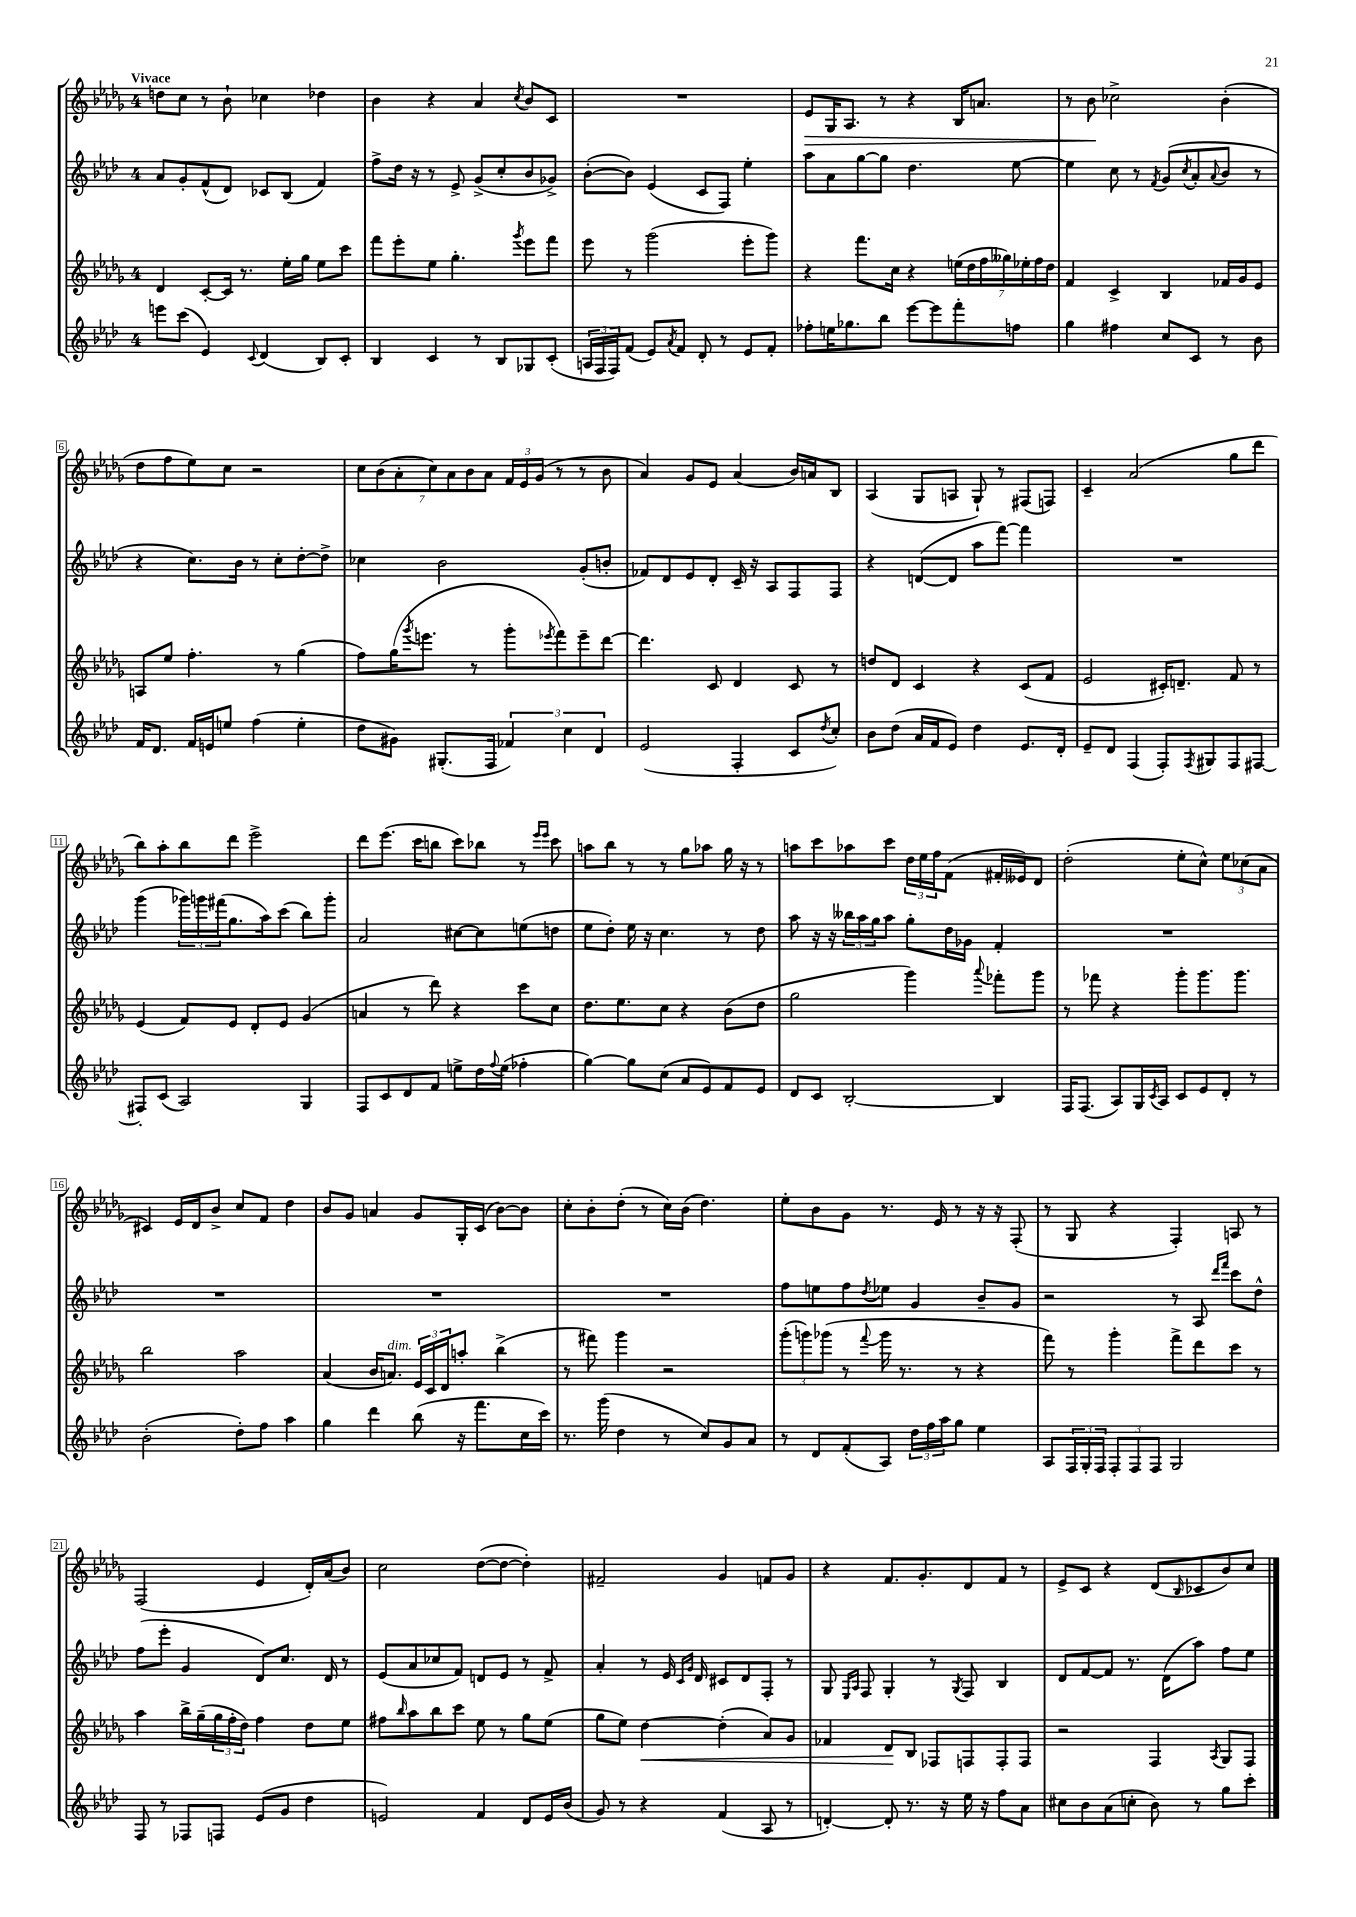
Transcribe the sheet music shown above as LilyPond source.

<<
\new StaffGroup <<
\new Staff = "s0" {
    \clef treble \key des \major \once \override Staff.TimeSignature.style = #'single-digit \time 4/4 \tempo "Vivace"
    d''8 c''8 r8 bes'8-! ces''4 des''4 |
    bes'4 r4 aes'4 \acciaccatura { c''8 } bes'8 c'8 |
    R1 |
    ees'8\> ges16 aes8. r8 r4 bes16 a'8. |
    r8 bes'8\! ces''2-> bes'4-.( |
    des''8 f''8 ees''8) c''8 r2 |
    \tuplet 7/4 { c''8 bes'8( aes'8-. c''8) aes'8 bes'8 aes'8 } \tuplet 3/2 { f'16 ees'16 ges'16( } r8 r8 bes'8 |
    aes'4) ges'8 ees'8 aes'4( bes'16) a'16 bes8 |
    aes4( ges8 a8 ges8-!) r8 fis8( f8) |
    c'4-- aes'2( ges''8 des'''8 |
    bes''8) aes''8-. bes''8 des'''8 ees'''2-> |
    des'''8 ees'''8.( c'''16 b''8 c'''8) bes''8 r8 \grace { ees'''16 ees'''16 } c'''8 |
    a''8 bes''8 r8 r8 ges''8 aes''8 ges''16 r16 r8 |
    a''8 c'''8 aes''8 c'''8 \tuplet 3/2 { des''16 ees''16 f''16 } f'8( fis'16-. eeses'16) des'8 |
    des''2-.( ees''8-. c''8-^) \tuplet 3/2 { ees''8 ces''8( aes'8 } |
    cis'4) ees'16 des'16 bes'8-> c''8 f'8 des''4 |
    bes'8 ges'8 a'4 ges'8 ges16-. c'16( bes'8~) bes'8 |
    c''8-. bes'8-. des''8-.( r8 c''16) bes'16( des''4.) |
    ees''8-. bes'8 ges'8 r8. ees'16 r8 r16 r16 f8-.( |
    r8 ges8 r4 f4-.) a8 r8 |
    f2( ees'4 des'16-.) aes'16( bes'8) |
    c''2 des''8~( des''8~ des''4-.) |
    fis'2-- ges'4 f'8 ges'8 |
    r4 f'8. ges'8.-. des'8 f'8 r8 |
    ees'8-> c'8 r4 des'8( \grace { bes16 } ces'8 bes'8) c''8 \bar "|." |
}
\new Staff = "s1" {
    \clef treble \key aes \major \once \override Staff.TimeSignature.style = #'single-digit \time 4/4
    aes'8 g'8-. f'8-^( des'8) ces'8 bes8( f'4) |
    f''8-> des''16 r16 r8 ees'8-> g'8->( c''8-. bes'8 ges'8->) |
    bes'8~-.( bes'8) ees'4( c'8 f8) ees''4-. |
    aes''8 aes'8 g''8~ g''8 des''4. ees''8~ |
    ees''4 c''8 r8 \acciaccatura { f'8 } g'8( \acciaccatura { c''8 } aes'8-. \appoggiatura { aes'8 } bes'8 r8 |
    r4 c''8.) bes'16 r8 c''8-. des''8~-. des''8-> |
    ces''4 bes'2 g'8-.( b'8-. |
    fes'8) des'8 ees'8 des'8-. c'16-- r16 aes8 f8 f8 |
    r4 d'8~( d'8 aes''8 f'''8~) f'''4 |
    R1 |
    g'''4( \tuplet 3/2 { ges'''16) g'''16 fis'''16( } g''8. aes''16) c'''8( bes''8) g'''8-. |
    aes'2 cis''8~ cis''8 e''8( d''8 |
    ees''8 des''8-.) ees''16 r16 c''4. r8 des''8 |
    aes''8 r16 r16 \tuplet 3/2 { beses''16 aes''16 g''16 } aes''8 g''8-. des''16 ges'16 f'4-. |
    R1 |
    R1 |
    R1 |
    R1 |
    f''8 e''8 f''8 \acciaccatura { des''8 } ees''8 g'4 bes'8-- g'8 |
    r2 r8 aes8 \grace { des'''16 f'''16 } c'''8 des''8-^ |
    f''8( ees'''8-. g'4 des'8) c''8. des'16 r8 |
    ees'8( aes'8 ces''8 f'8) d'8 ees'8 r8 f'8-> |
    aes'4-. r8 ees'16 \grace { c'16 g'16 } des'16 cis'8 des'8 f8-. r8 |
    g8 \grace { ees16 aes16 } f8 g4-. r8 \acciaccatura { g8 } f8 bes4 |
    des'8 f'8~ f'8 r8. des'16( aes''8) f''8 ees''8 \bar "|." |
}
\new Staff = "s2" {
    \clef treble \key des \major \once \override Staff.TimeSignature.style = #'single-digit \time 4/4
    des'4 c'8~-. c'16 r8. ees''16-. ges''16 ees''8 c'''8 |
    f'''8 ees'''8-. ees''8 ges''4.-. \acciaccatura { ges'''8 } ees'''8 f'''8 |
    ees'''8 r8 ges'''2( ees'''8-. ges'''8) |
    r4 f'''8. c''16 r4 \tuplet 7/4 { e''16( des''16 f''16 geses''16) ees''16-. f''16 des''16 } |
    f'4 c'4-> bes4 fes'16 ges'16 ees'8 |
    a8 ees''8 f''4.-. r8 ges''4( |
    f''8) ges''16( \acciaccatura { ges'''8 } e'''8. r8 ges'''8-. \acciaccatura { ees'''8 } f'''8) ees'''8-- des'''8~ |
    des'''4. c'8 des'4 c'8 r8 |
    d''8 des'8 c'4 r4 c'8( f'8 |
    ees'2 cis'16-.) d'8.-- f'8 r8 |
    ees'4( f'8) ees'8 des'8-. ees'8 ges'4( |
    a'4 r8 des'''8) r4 c'''8 c''8 |
    des''8. ees''8. c''8 r4 bes'8( des''8 |
    ges''2 ges'''4) \appoggiatura { aes'''8 } fes'''8-. ges'''8 |
    r8 fes'''8 r4 ges'''8-. ges'''8. ges'''8. |
    bes''2 aes''2 |
    aes'4( bes'16 a'8.^\markup { \italic "dim." }) \tuplet 3/2 { ees'16 c'16 des'16 } a''8-. bes''4->( |
    r8 fis'''8) ges'''4 r2 |
    \tuplet 3/2 { ges'''8-.( g'''8) ges'''8( } r8 \appoggiatura { f'''8 } ges'''16 r8. r8 r4 |
    f'''8) r8 ges'''4-. f'''8-> des'''8 c'''8 r8 |
    aes''4 bes''16-> ges''16--( \tuplet 3/2 { ges''16 f''16-. des''16) } f''4 des''8 ees''8 |
    fis''8 \grace { bes''16 } aes''8 bes''8 c'''8 ees''8 r8 ges''8 ees''8( |
    ges''8 ees''8) des''4~\< des''4-.( aes'8) ges'8 |
    fes'4 des'8\! bes8 fes8 f8 f8-. f8 |
    r2 f4 \acciaccatura { aes8 } ges8 f8 \bar "|." |
}
\new Staff = "s3" {
    \clef treble \key aes \major \once \override Staff.TimeSignature.style = #'single-digit \time 4/4
    e'''8 c'''8( ees'4) \appoggiatura { c'8 } des'4( bes8) c'8-. |
    bes4 c'4 r8 bes8 ges8 c'8-.( |
    \tuplet 3/2 { a16 f16 f16) } f'8( ees'8) \acciaccatura { aes'8 } f'8 des'8-. r8 ees'8 f'8-. |
    fes''8-. e''16 ges''8. bes''8 ees'''8~ ees'''8 f'''8-. f''8 |
    g''4 fis''4 c''8 c'8 r8 bes'8 |
    f'16 des'8. f'16 e'16 e''8 f''4( e''4-. |
    des''8 gis'8) gis8.-.( f16 \tuplet 3/2 { fes'4) c''4 des'4 } |
    ees'2( f4-. c'8 \acciaccatura { des''8 } c''8-.) |
    bes'8 des''8( aes'16 f'16 ees'8) des''4 ees'8. des'16-. |
    ees'8-- des'8 f4( f8-.) \acciaccatura { f8 } gis8 f8 fis8~ |
    fis8-. c'8( aes2) g4 |
    f8 c'8 des'8 f'8 e''8-> des''16 \appoggiatura { f''8 } e''16( fes''4-. |
    g''4~) g''8 c''8( aes'8 ees'8) f'8 ees'8 |
    des'8 c'8 bes2~-. bes4 |
    f16 f8.( aes8) g16 \acciaccatura { c'8 } aes16 c'8 ees'8 des'8-. r8 |
    bes'2-.( des''8-.) f''8 aes''4 |
    g''4 des'''4 bes''8( r16 f'''8. c''16 c'''16) |
    r8. g'''16( des''4 r8 c''8) g'8 aes'8 |
    r8 des'8 f'8-.( aes8) \tuplet 3/2 { des''16 f''16 aes''16 } g''8 ees''4 |
    aes8 \tuplet 3/2 { f16 g16-. f16 } \tuplet 3/2 { f8-. f8 f8 } g2 |
    f8 r8 fes8 f8 ees'8( g'8 des''4 |
    e'2) f'4 des'8 e'16 bes'16( |
    g'8) r8 r4 f'4( aes8 r8 |
    d'4~-.) d'8-. r8. r16 ees''16 r16 f''8 aes'8 |
    cis''8 bes'8 aes'8( c''8-. bes'8) r8 g''8 c'''8-. \bar "|." |
}
>>
>>
\layout { \context { \Score \override BarNumber.stencil = #(make-stencil-boxer 0.1 0.3 ly:text-interface::print) } }
